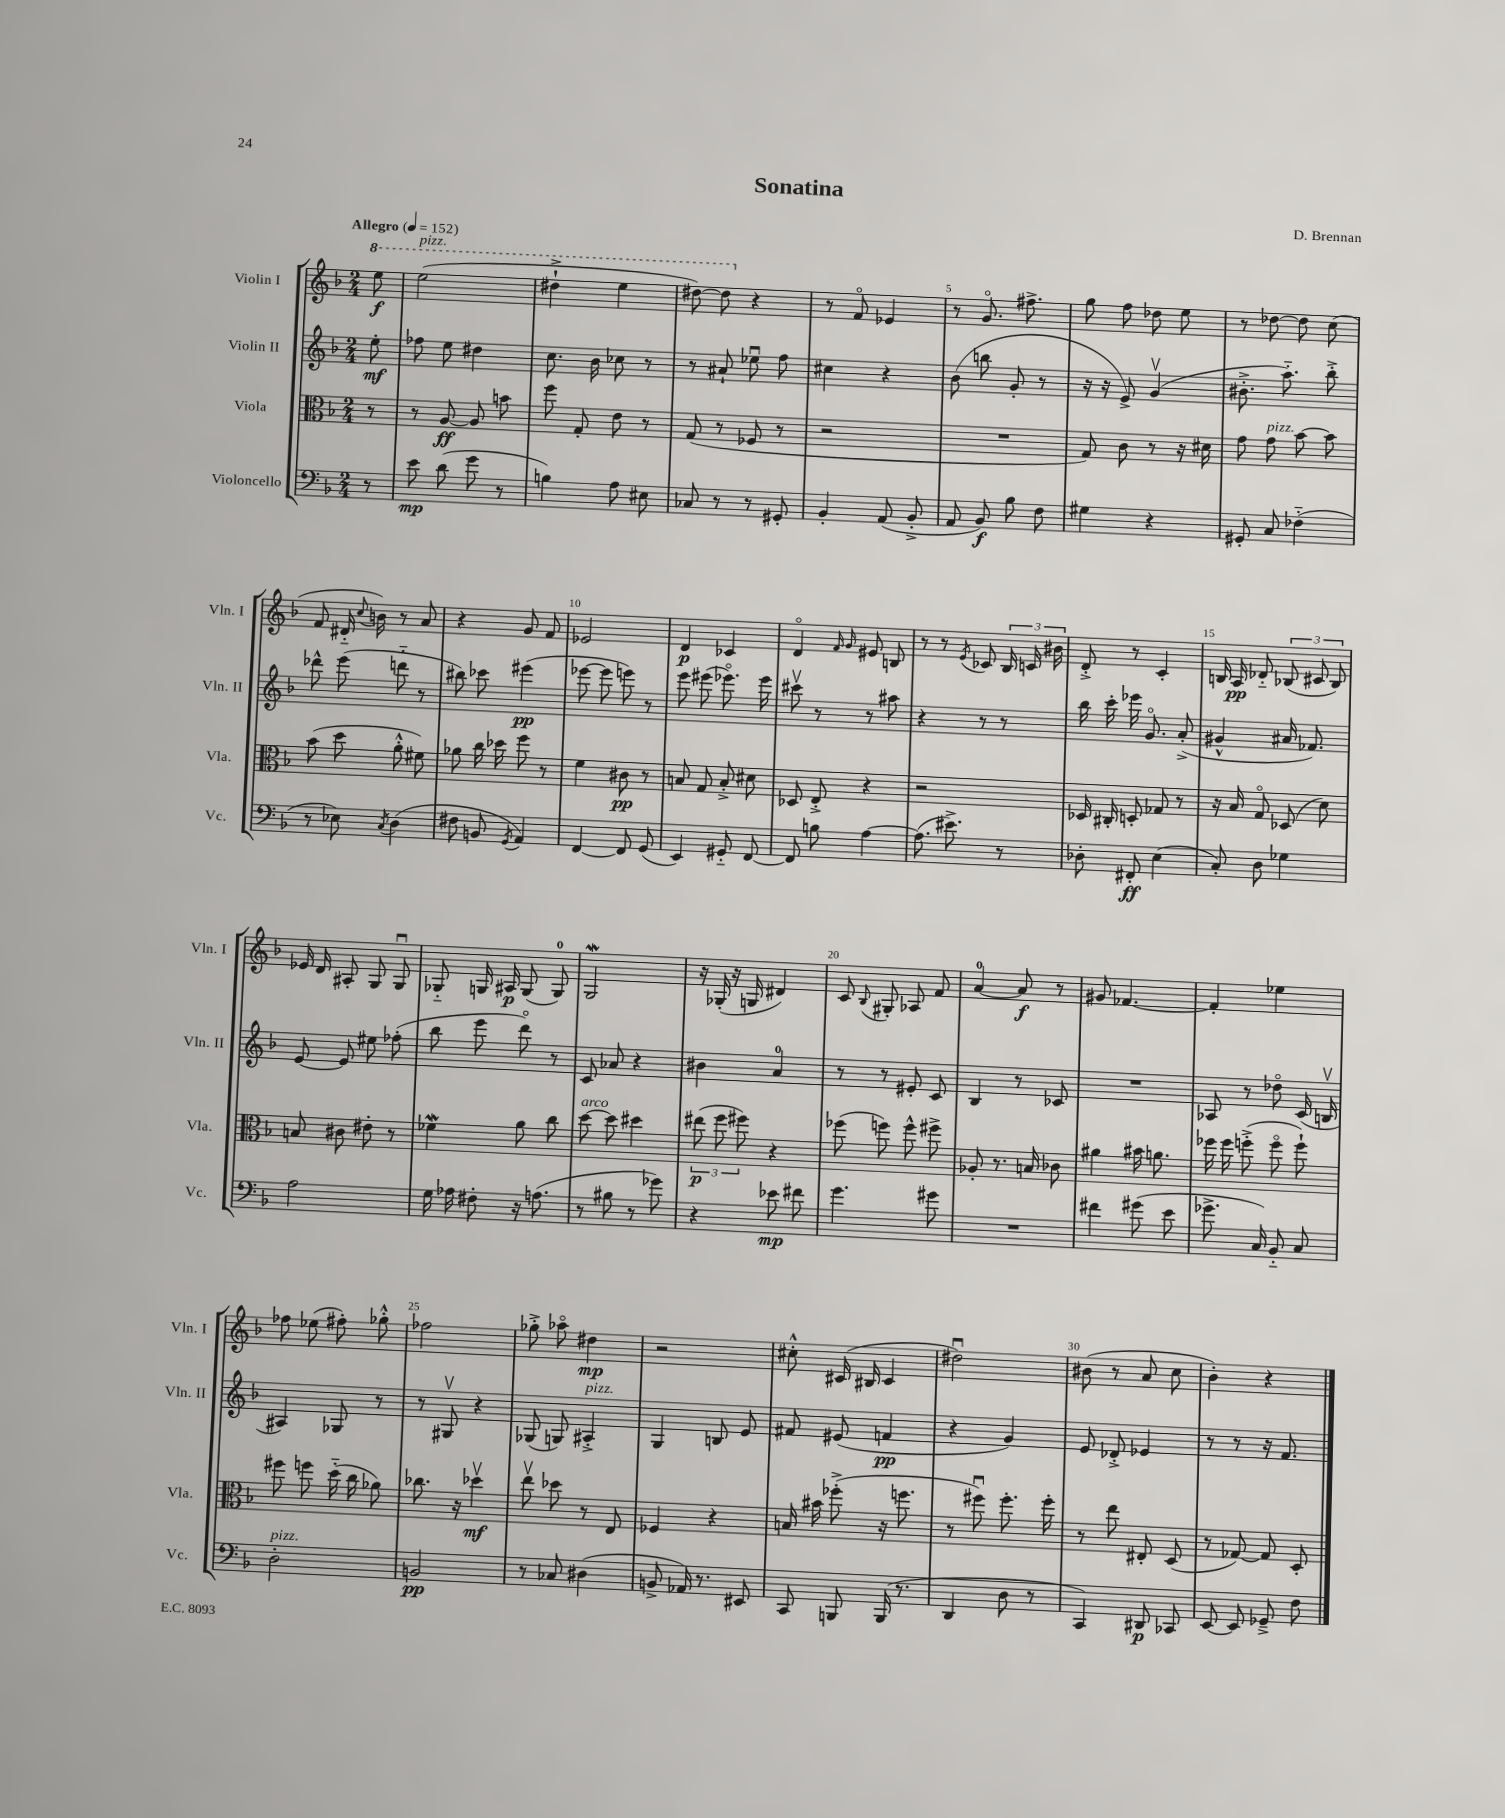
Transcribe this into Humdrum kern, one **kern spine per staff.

**kern	**kern	**kern	**kern
*staff4	*staff3	*staff2	*staff1
*clefF4	*clefC3	*clefG2	*clefG2
*k[b-]	*k[b-]	*k[b-]	*k[b-]
*M2/4	*M2/4	*M2/4	*M2/4
*MM152	*MM152	*MM152	*MM152
8r	8r	8ee'	8eee
=	=	=	=
8e	8r	8ff-	(2eee
(8d	[8A	8ee	.
8g	8A]	4dd#	.
8r	8b	.	.
=	=	=	=
4B)	8ff	8.cc	4ddd#`^
.	8G'	.	.
.	.	16b-	.
8A	8e	8cc-	4eee
8E#	8r	8r	.
=	=	=	=
8C-	(8G	8r	[8ddd#)
8r	8r	8a#`	8ddd#]
8r	8F-	8ee-u	4r
8GG#'	8r	8ff	.
=	=	=	=
4BB-'	2r	4cc#	8r
.	.	.	8fo
(8AA	.	4r	4e-
8BB-'^	.	.	.
=	=	=	=
8AA	2r	(8b-	8r
8BB-)	.	8bb	8.go
8B-	.	8g'	.
.	.	.	8.ff#^
8F	.	8r	.
=	=	=	=
4G#	8G)	16r	8gg
.	.	16r	.
.	8c	8e^)	8ff
4r	8r	(4gv	8dd-
.	16r	.	8ee
.	16d#	.	.
=	=	=	=
8GG#'	8g	8.b#'^	8r
8C	8g	.	[8dd-
.	.	8.aa'~)	.
(4F-'~	[8b-	.	8dd-]
.	8b-]	8bb-'^	(8cc
=	=	=	=
8r	(8b-	8ddd-^^	8f
8E-)	8dd	(8eee	16d#'~
.	.	.	8qqcc
.	.	.	16b)
8qC	.	.	.
(4D	8a'^^	8ddd'~	8r
.	8f#)	8r	8a
=	=	=	=
8F#	8a-	8bb#)	4r
8BB	16cc	8ccc-	.
.	16dd-	.	.
8qGG	.	.	.
4AA)	8ff	(4eee#	8g
.	8r	.	8f
=	=	=	=
[4FF	4f	[8eee-	2e-
.	.	8eee-]	.
8FF]	8c#	8eee)	.
(8GG	8r	8r	.
=	=	=	=
4EE)	8B	8eee	4d
.	8G	(8eee#	.
8GG#'~	8B'^	8.eee-o)	4c-
[8FF	8d#	.	.
.	.	16eee-	.
=	=	=	=
8FF]	8D-	8ccc#v	4do
8B	8E'^	8r	.
.	.	.	16qqf
.	.	.	16qqg
[4A	4r	8r	8e#
.	.	8aa#	8B
=	=	=	=
(8.A]	2r	4r	8r
.	.	.	8r
8.e#^)	.	.	.
.	.	.	8qe
.	.	8r	8c-
8r	.	8r	24B-
.	.	.	24c
.	.	.	24b#
=	=	=	=
8D-'	16D-	16bb-	8d'^
.	16C#'	16ccc'	.
8FF#'	8D'	16eee-	8r
.	.	8.go	.
(4E	8G-	.	4c'
.	8r	(8a'^	.
=	=	=	=
8C')	16r	4g#^^	16B
.	16B-	.	16A
8D	8Go	.	8d-'~
4G-	(8D-	16a#	(12B-
.	.	8.f-)	.
.	.	.	12c#
.	8d)	.	.
.	.	.	12B-)
=	=	=	=
2A	8B	[8e	16e-
.	.	.	16d
.	8c#	8e]	8A#'
.	8e#'	8ee#	8G
.	8r	(8ff-'	8Gu
=	=	=	=
16G	4f-	8bb-	8G-'~
16A-	.	.	.
8F#'	.	8eee	16G
.	.	.	16A#
16r	8a	8dddo)	(8G
(8.A	.	.	.
.	8cc	8r	8G)
=	=	=	=
8r	[8dd	8c	2G
8B#	8dd]	8a-	.
8r	4dd#	4r	.
8g-)	.	.	.
=	=	=	=
4r	(12ee#	4b#	16r
.	.	.	(16G-'
.	12ff	.	.
.	.	.	16r
.	12ff#)	.	.
.	.	.	16G
8e-	4r	4a	4d#)
8f#	.	.	.
=	=	=	=
4.g	(8ff-	8r	8c
.	.	.	8qqB-
.	8ff)	8r	8G#'
.	8ff^^	8e#'	8A-
8g#	8ff#^	8c	8f
=	=	=	=
2r	8A-'	4B-	[4a
.	8.r	.	.
.	.	8r	8a]
.	16B	.	.
.	8c-	8c-	8r
=	=	=	=
4f#	4a#	2r	8g#
.	.	.	[4.f-
(8g#	16b#	.	.
.	8.a	.	.
8e	.	.	.
=	=	=	=
8.g-^	16ff-	8A-	4f-']
.	16ff-	.	.
.	(8ff'^	8r	.
16C)	.	.	.
8BB-'~	8ffo	8dd-o	4ee-
8C	8ff`)	(16c	.
.	.	16Bv	.
=	=	=	=
2D'	8ff#	4A#)	8ff-
.	8ff	.	(8ee-
.	(16dd'~	8G-	8ff#')
.	16cc	.	.
.	8a-)	8r	8gg-'^^
=	=	=	=
2BB	8.cc-	8r	2ff-
.	.	8G#v	.
.	16r	.	.
.	4dd-v	4r	.
=	=	=	=
8r	8eev	(8G-	8gg-'^
8C-	8dd-	8G)	8aa-o
(4D#	8r	4A#'^	4dd#
.	8E	.	.
=	=	=	=
8BB^	4F-	4G	2r
16AA-)	.	.	.
8.r	.	.	.
.	4r	8B	.
8EE#	.	8e	.
=	=	=	=
8CC	16B	8f#	8cc#'^^
.	16b#	.	.
8BBB	(8ff-'^	(8e#	(16c#
.	.	.	16B#
(16BBB	16r	4f	4c#
8.r	8.ff	.	.
=	=	=	=
4DD	8r	4r	2dd#u)
.	8ff#u)	.	.
8D	8.ff#'	4g)	.
8r	.	.	.
.	16ff#'	.	.
=	=	=	=
4CC)	8r	8e	(8b#
.	8ee	8d-'^	8r
8DD#	8E#'	4e-	8a
8CC-	(8D	.	8cc
=	=	=	=
[8EE	8r	8r	4b-')
8EE]	[8G-)	8r	.
8GG-~^	8G-]	16r	4r
.	.	8.f	.
8F	8D'	.	.
==	==	==	==
*-	*-	*-	*-
